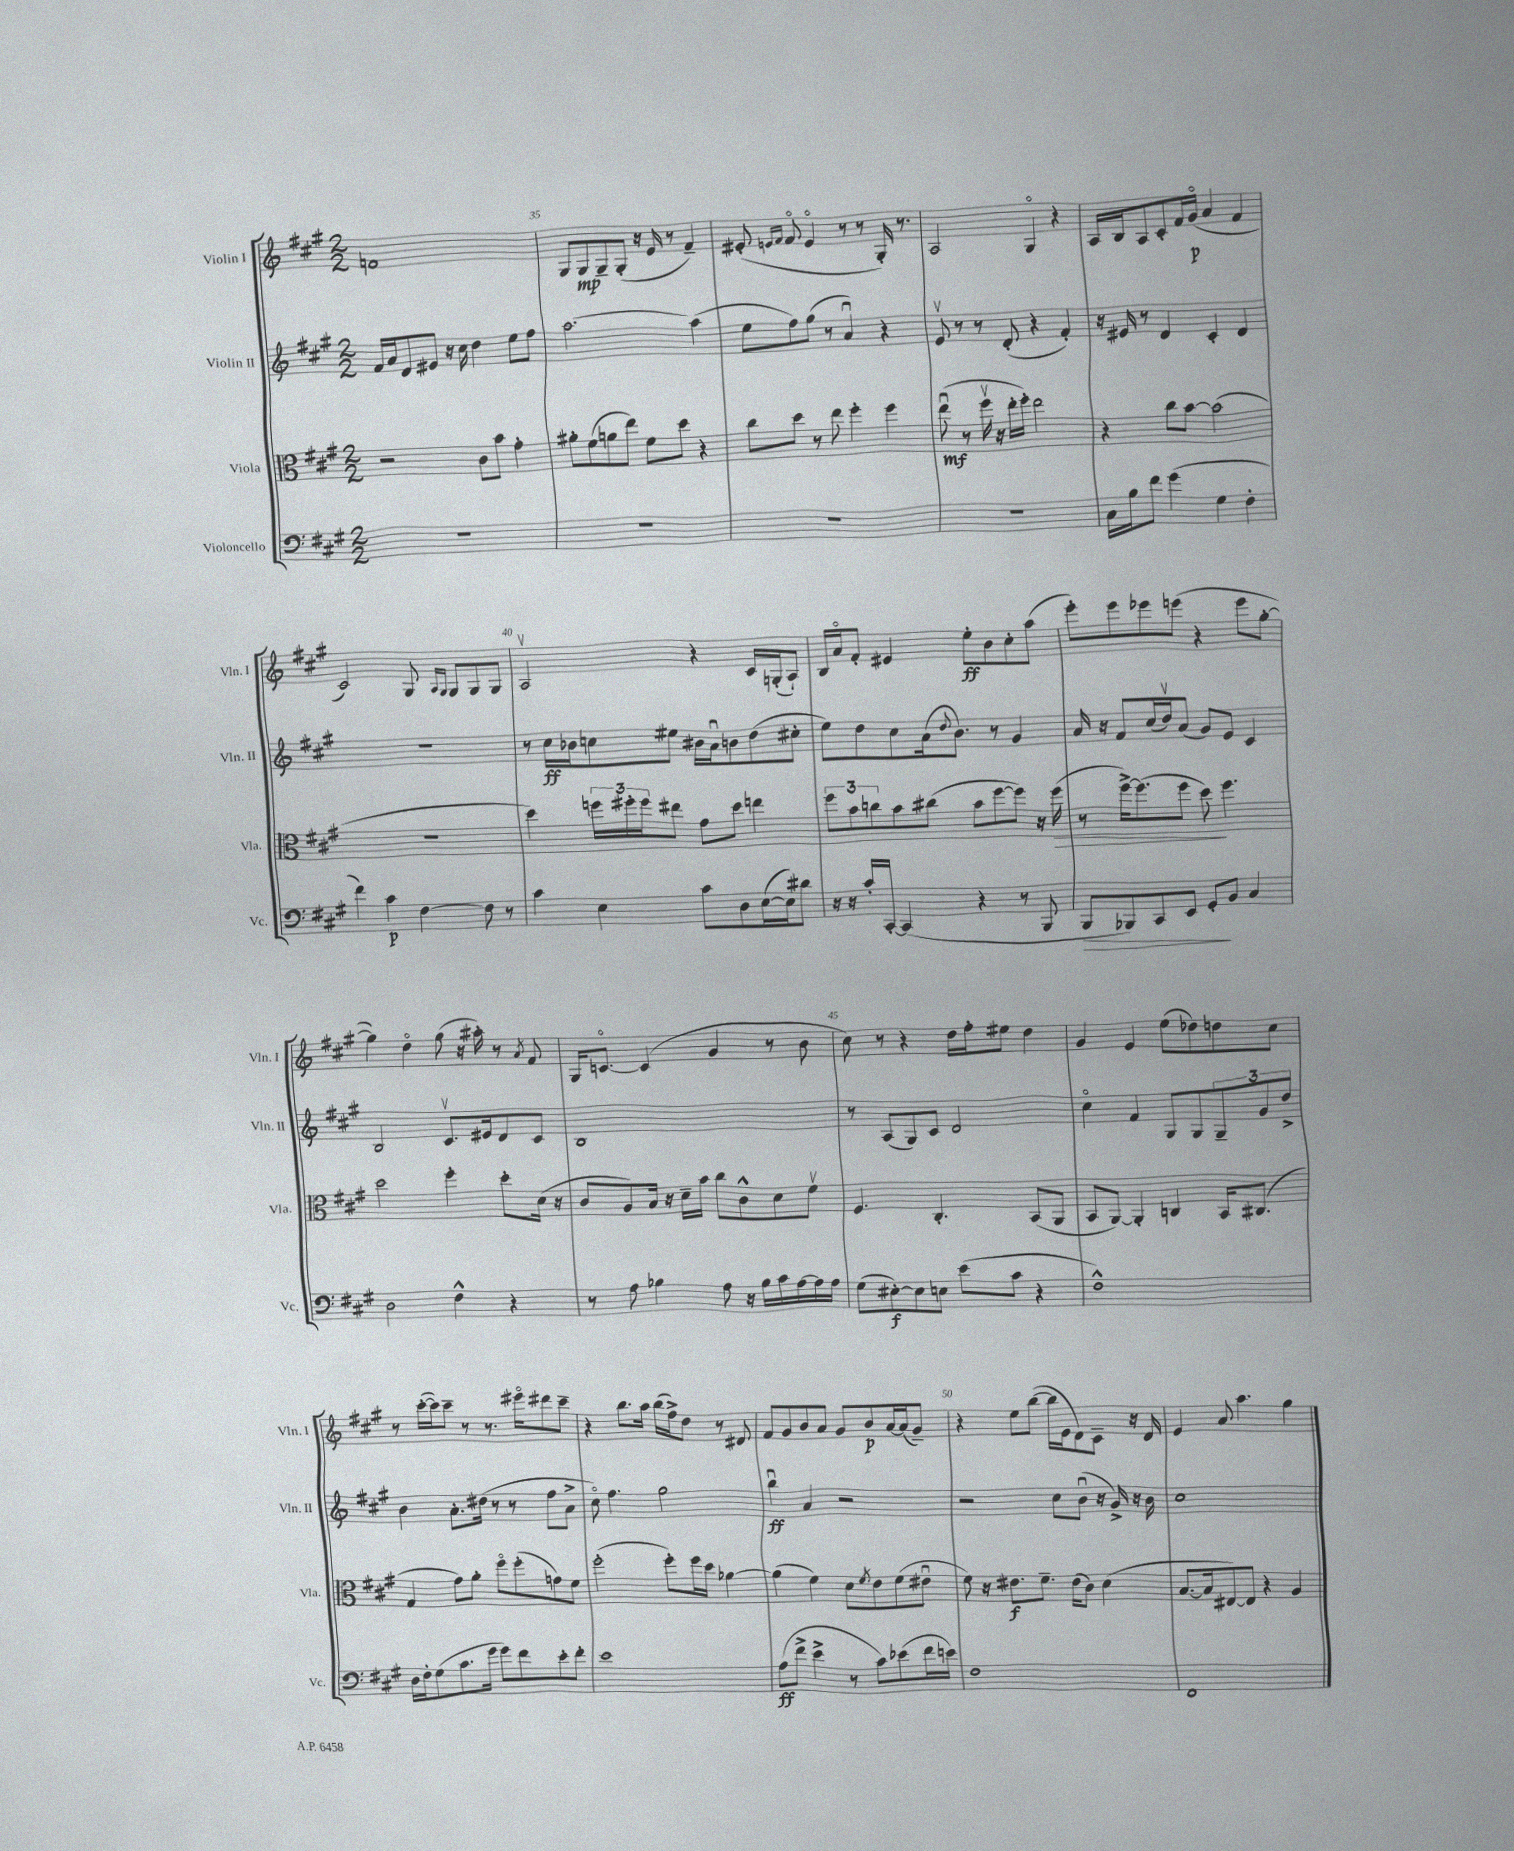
<<
\new StaffGroup <<
\new Staff = "s0" \with { instrumentName = "Violin I" shortInstrumentName = "Vln. I" } {
    \clef treble \key a \major \numericTimeSignature \time 2/2
    f'1 |
    gis8 gis8\mp gis8-- gis8-.( r16 e'16 r8 fis'4--) |
    eis'8-.( \grace { e'16 fis'16 } fis'8\flageolet e'4\flageolet r8 r8 gis16-.) r8. |
    a2 gis4\flageolet r4 |
    a16 b16 a8 cis'8-. fis'16 gis'16\flageolet\p( a'4 fis'4 |
    cis'2) gis8 \grace { a16 gis16 } gis8 gis8 gis8 |
    a2\upbow r4 cis'16 g16-.( a8-!) |
    b16 a'16\flageolet fis'8-. eis'4 e''8-.\ff b'8 cis''8-. a''8( |
    e'''8-.) e'''8 ees'''8 e'''8( r4 e'''8 gis''8~-. |
    gis''4) d''4\flageolet gis''8( r16 ais''16-.) r8 \acciaccatura { a'8 } fis'8 |
    gis16 c'8.~\flageolet c'4( gis'4 r8 b'8 |
    cis''8) r8 r4 d''16 fis''16-. eis''8 d''4 |
    gis'4 e'4 e''8( des''8) d''8 cis''8 |
    r8 cis'''16~-.( cis'''16) cis'''8-- r8 r8. eis'''16\flageolet dis'''8 cis'''8-- |
    r4 b''8. a''16 b''16( fis''16->) d''8 r8 dis'8 |
    fis'8 gis'8 b'8 a'8 gis'8 b'8\p a'16~ a'16( gis'8--) |
    r4 e''8 b''8~( b''16 e'16 d'8) cis'8-- r16 d'16 |
    e'4 a'8 a''4. gis''4 \bar "|." |
}
\new Staff = "s1" \with { instrumentName = "Violin II" shortInstrumentName = "Vln. II" } {
    \clef treble \key a \major \numericTimeSignature \time 2/2
    fis'16 a'16 d'8 eis'8 r16 cis''16 d''4 e''8 fis''8 |
    a''2.~ a''4( |
    e''8 fis''8) gis''8( r8 a'4\downbow) r4 |
    e'8\upbow r8 r8 d'8-.( r4 fis'4-.) |
    r16 eis'16 r8 d'4 cis'4-. d'4 |
    r1 |
    r8 cis''16\ff bes'16 c''8 eis''8 bis'16 a'16\downbow b'8 d''8( cis''8-. |
    e''8) d''8 cis''8 a'16( \appoggiatura { d''8 } b'8.) r8 gis'4 |
    a'16 r16 fis'8 cis''16( d''16\upbow) a'8( gis'8) e'8 cis'4 |
    b2 cis'8.\upbow eis'16 d'8 cis'8 |
    b1 |
    r8 a8( gis8) cis'8 d'2 |
    cis''4\flageolet fis'4 gis8 gis8 \tuplet 3/2 { gis8-- gis'8 d''8-> } |
    b'4 a'8.-. dis''16( r8 r8 fis''8 a'8-> |
    cis''8\flageolet) fis''4. gis''2 |
    b''4\downbow\ff a'4 r2 |
    r2 cis''8 b'8\downbow( r16 gis'16->) r16 b'16 |
    cis''1 \bar "|." |
}
\new Staff = "s2" \with { instrumentName = "Viola" shortInstrumentName = "Vla." } {
    \clef alto \key a \major \numericTimeSignature \time 2/2
    r2 cis'8 b'8 gis'4-. |
    ais'8-. fis'8( a'8 e''8) fis'8 d''8 r4 |
    cis''8 d''8 r8 e''8 fis''4-. fis''4 |
    e''8\downbow\mf( r8 fis''16\upbow r16 e''16-. fis''16-.) e''2 |
    r4 cis''8 b'8~ b'2( |
    r1 |
    d''4) \tuplet 3/2 { f''16 fis''16-. fis''16 } eis''8 gis'8 d''8 e''4 |
    \tuplet 3/2 { fis''8 b'8 c''8 } b'8 cis''8( b'8 fis''8~ fis''8) r16 fis''16\>( |
    r8 fis''16~->) fis''8.( fis''8 d''8\!) fis''4. |
    d''2 fis''4-. d''8-. d'16( r16 |
    cis'8 a8) b16 r16 d'16-- b'16 cis''8 cis'8-^ d'8 fis'8\upbow |
    fis4. cis4.-. b,8( a,8 |
    b,8 a,8~) a,4-. c4 b,16 cis8.( |
    gis4 gis'8) a'8-. fis''8\flageolet fis''8-.( g'8) fis'8 |
    fis''2-.( fis''8-.) fis''16 d''16 aes'4~ |
    aes'4( fis'4) d'8 \acciaccatura { fis'8 } e'8 fis'8( eis'8\downbow |
    fis'8) r16 eis'8.\f fis'8.-- eis'16( cis'8) d'4( |
    b8.~ b16 eis8~) eis8 r4 a4 \bar "|." |
}
\new Staff = "s3" \with { instrumentName = "Violoncello" shortInstrumentName = "Vc." } {
    \clef bass \key a \major \numericTimeSignature \time 2/2
    R1 |
    R1 |
    R1 |
    R1 |
    cis16 b16 fis'8 gis'4( gis4 fis4-. |
    fis'4) cis'4\p fis4~ fis8 r8 |
    cis'4 e4 cis'8 d8 e16~( e16) dis'8 |
    r16 r16 cis'16-. cis,16~-. cis,4( r4 r8 b,,8 |
    b,,8\> bes,,8) cis,8 e,8 gis,8-.\! b,8 cis4 |
    d2 fis4-^ r4 |
    r8 a8 bes4 a8 r16 bes16 cis'16 a16~ a16 a16 |
    gis8( eis8~-.\f) eis8 e8 e'8( cis'8 r4 |
    fis1-^) |
    d16 fis16-. gis8( cis'8. gis'16 gis'8) fis'8 e'8-. fis'8-. |
    e'1 |
    a8\ff( fis'8-> e'4-> r8 cis'8) ees'8( fis'16 e'16) |
    fis1 |
    fis,1 \bar "|." |
}
>>
>>
\layout { \context { \Score currentBarNumber = #34 \override BarNumber.break-visibility = ##(#f #t #t) barNumberVisibility = #(every-nth-bar-number-visible 5) } }
